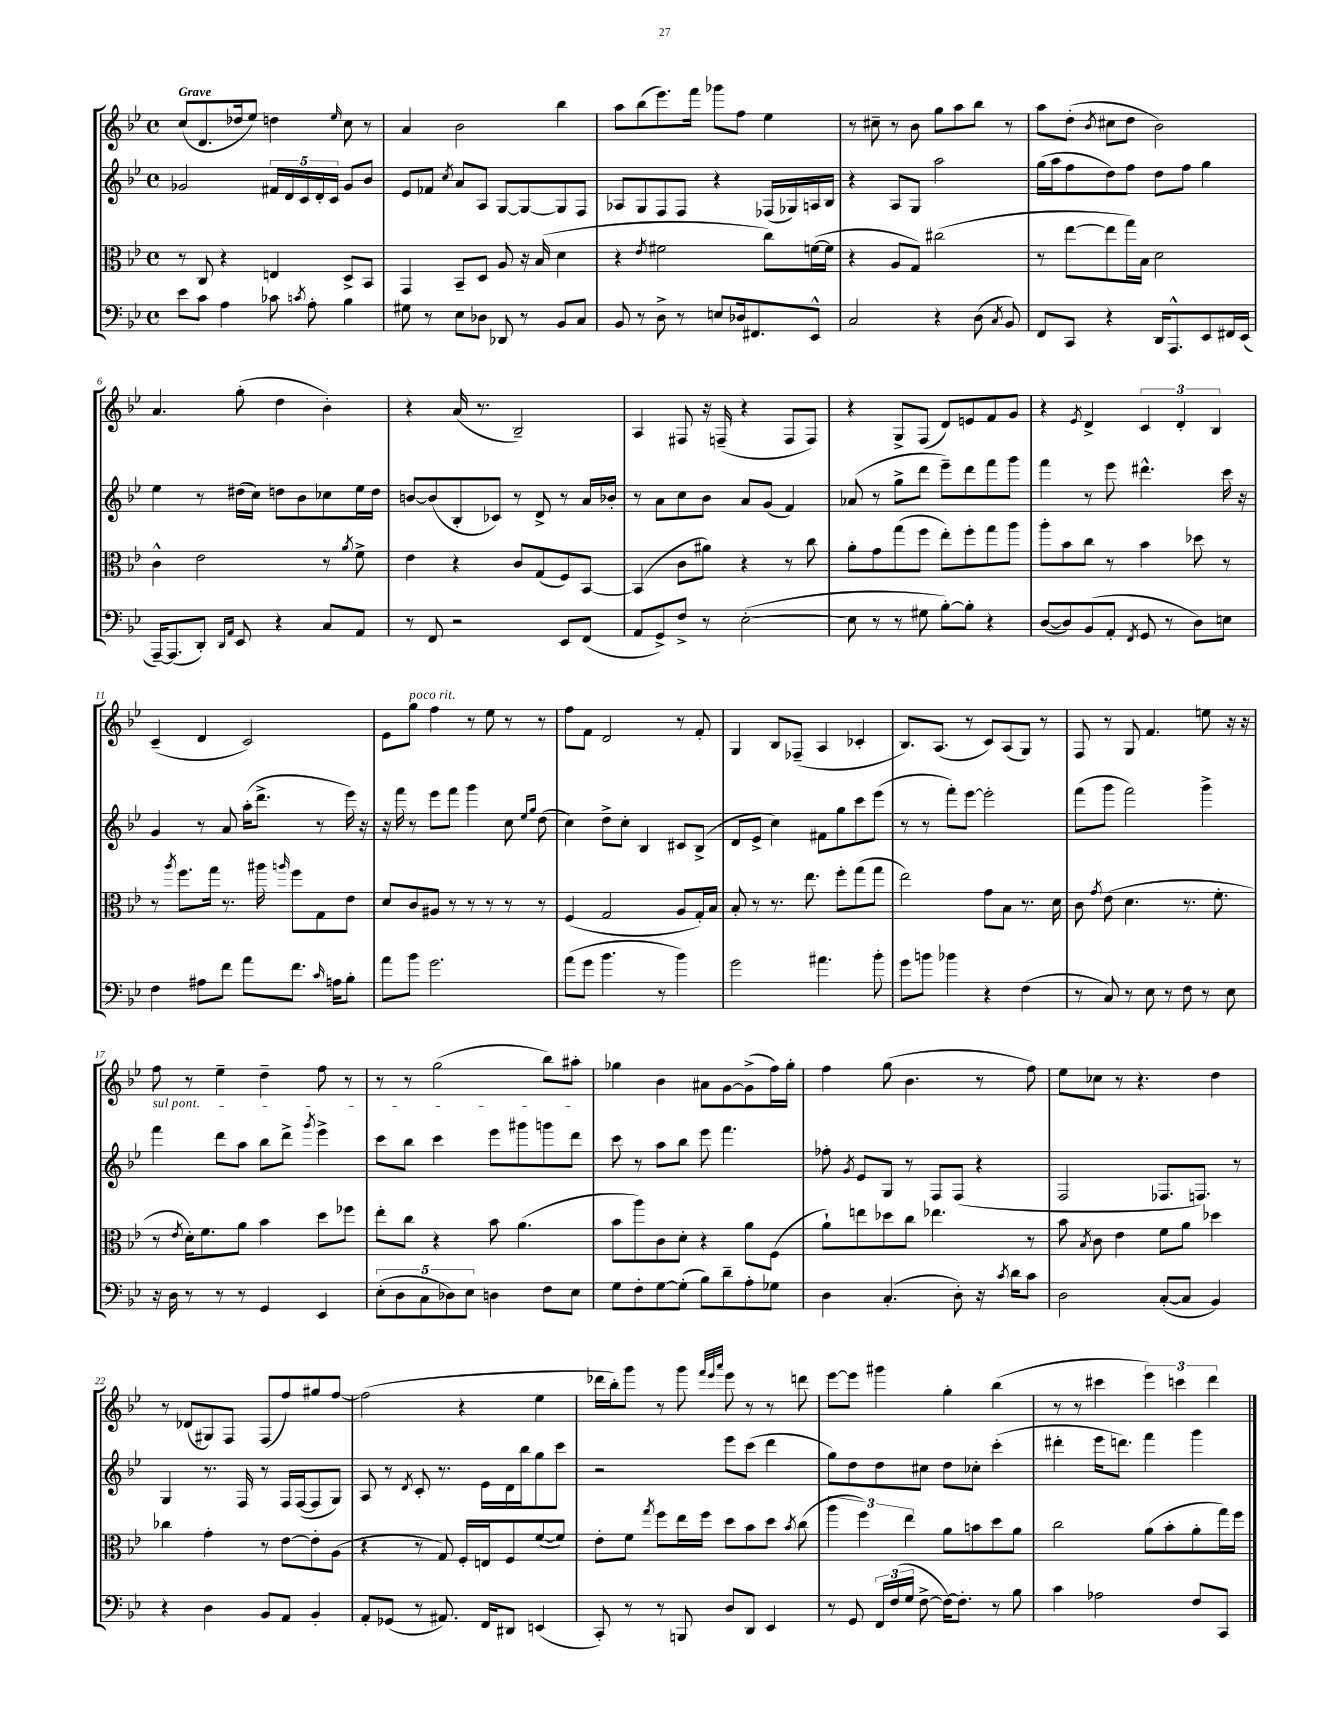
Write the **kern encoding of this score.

**kern	**kern	**kern	**kern
*staff4	*staff3	*staff2	*staff1
*clefF4	*clefC3	*clefG2	*clefG2
*k[b-e-]	*k[b-e-]	*k[b-e-]	*k[b-e-]
*M4/4	*M4/4	*M4/4	*M4/4
*met(c)	*met(c)	*met(c)	*met(c)
8e-\L	8r	2g-/	(8cc/L
8c\J	8C/	.	8.d/
4A\	4r	.	.
.	.	.	16dd-/k
.	.	.	8ee-/J)
8c-\	4E/	20f#/LL	4dd\
.	.	20d/	.
.	.	20c/	.
8qc/	.	.	.
8A'\	.	.	.
.	.	20d'/	.
.	.	20c/JJ	.
.	.	.	16qqee-/
4B-\	8D^/L	8g-/L	8cc\
.	8BB-/J	8b-/J	8r
=	=	=	=
8G#\	4GG/	8e-/L	4a/
8r	.	8f-/J	.
.	.	8qcc/	.
8E-\L	8BB-~/L	8a/L	2b-\
8D-\J	8D/J	8A/J	.
8DD-/	8A/	[8G/L	.
8r	16r	8G/_	.
.	(16B-/	.	.
8BB-/L	4d\	8G/]	4bb-\
8C/J	.	8F/J	.
=	=	=	=
8BB-/	4r	8A-/L	8aa\L
8r	.	8G/	(8bb-\
.	8qe-/	.	.
8D^\	2f#\	8F/	8.eee-\)
8r	.	8F/J	.
.	.	.	16fff\Jk
8E/L	.	4r	8ggg-\L
16D-/k	.	.	8ff\J
8.FF#/	.	.	.
.	8cc\L)	(16F-/LL	4ee-\
.	.	16G-/)	.
8EE-^^/J	([16f\L	16A/	.
.	16f\]JJ	16B-/JJ	.
=	=	=	=
2C/	4r	4r	8r
.	.	.	8cc#~\
.	8A/L	8A/L	8r
.	8G/J)	8G/J	8b-\
4r	(2cc#\	2aa\	8gg\L
.	.	.	8aa\
(8D\	.	.	8bb-\J
8qC/	.	.	.
8BB-/)	.	.	8r
=	=	=	=
8FF/L	8r	(16gg\LL	8aa\L
.	.	16aa\J	.
8CC/J	[8ee-\L	8ff\	(8dd'\J
.	.	.	8qb-/
4r	8ee-\]	8dd\)	8cc#\L
.	16gg\L)	8ff\J	8dd\J
.	16B-\JJ	.	.
16DD/LK	2d\	8dd\L	2b-\)
8.AAA^^/	.	.	.
.	.	8ff\J	.
8EE-/	.	4gg\	.
16FF#/L	.	.	.
(16EE-/JJ	.	.	.
=	=	=	=
[16AAA~/LK)	4c^^\	4ee-\	4.a/
(8.AAA/]	.	.	.
8DD'/J)	2e-\	8r	.
16qqDD/LL	.	.	.
16qqAA/JJ	.	.	.
8EE-/	.	(16dd#\LL	(8gg'\
.	.	16cc\JJ)	.
4r	.	8dd\L	4dd\
.	.	8b-\	.
8C/L	8r	8cc-\	4b-'\)
.	8qa/	.	.
8AA/J	8f^\	16ee-\L	.
.	.	16dd\JJ	.
=	=	=	=
8r	4e-\	[8b/L	4r
8FF/	.	(8b/]	.
2r	4r	8B-'/	(16a/
.	.	.	8.r
.	.	8c-/J)	.
.	8c/L	8r	2B-~/)
.	(8G/	8d^/	.
8EE-/L	8F/)	8r	.
(8FF/J	[8BB-/J	16a/LL	.
.	.	16b-'/JJ	.
=	=	=	=
8AA/L	(4BB-/]	8r	4A/
8GG^/)	.	8a\L	.
8F^/J	8c\L	8cc\	8F#/
8r	8a#\J)	8b-\J	16r
.	.	.	(16F~/
([2E-'\	4r	8a/L	4r
.	.	(8g/J	.
.	8r	4f/)	8F/L
.	8cc\	.	8F/J)
=	=	=	=
8E-\]	8a'\L	(8a-/	4r
8r	8g\	8r	.
8r	(8gg\	8gg^\L	8G^/L
8G#\	8ff\J	8ddd\J	(8F/J
[8B-'\L)	8ee-'\L)	8eee-~\L)	8d/L)
8B-'\]J	8ff'\	8ddd\	8e/
4r	8gg\	8fff\	8f/
.	8aa\J	8ggg\J	8g/J
=	=	=	=
([8D/L	8aa'\L	4fff\	4r
8D/])	8b-\	.	.
.	.	.	8qe-/
(8BB-/	8cc\J	8r	4d^/
8AA'/J	8r	8eee-\	.
8qFF/	.	.	.
8GG/	4b-\	4.ddd#^^\	6c/
8r	.	.	.
.	.	.	6d'/
8D\L)	8dd-\	.	.
.	.	.	6B-/
8E\J	8r	16ccc\	.
.	.	16r	.
=	=	=	=
4F\	8r	4g/	(4c~/
.	8qaa/	.	.
.	8.ff\L	.	.
8A#\L	.	8r	4d/
.	16gg\Jk	.	.
8f\J	8.r	8a/	.
8a\L	.	(16aa'\LK	2c/)
.	16aa#\	8.ddd^\J	.
.	16qqaa/	.	.
8.f\J	8ff\L	.	.
.	8G\	8r	.
16qqc/	.	.	.
16A\LK	.	.	.
8B-'\J	8e-\J	16eee-\)	.
.	.	16r	.
=	=	=	=
8a\L	8d/L	16r	8e-\L
.	.	16fff\	.
8b-\J	8c/	8r	8gg\J
2.g\	8A#/J	8eee-\L	4ff\
.	8r	8fff\J	.
.	8r	4ggg\	8r
.	8r	.	8ee-\
.	8r	8cc\	8r
.	.	16qqee-/LL	.
.	.	16qqgg/JJ	.
.	8r	(8dd\	8r
=	=	=	=
(8a\L	(4F/	4cc\)	8ff\L
8g\J	.	.	8f\J
4.b-\	2G/	8dd^\L	2d/
.	.	8cc'\J	.
.	.	4B-/	.
8r	.	.	.
4b-\)	8A/L	8c#/L	8r
.	16G'/L)	(8B-^/J	8f'/
.	16B-/JJ	.	.
=	=	=	=
2g\	8B-'/	8d/L	4G/
.	8r	8e-^/J	.
.	8.r	4cc\)	8B-/L
.	.	.	(8F-~/J
.	8.ee-\	.	.
4.a#\	.	8f#\L	4A/
.	8ff'\L	8gg\	.
.	(8gg\	8ccc\	4c-'/
8b-'\	8gg\J	(8eee-\J	.
=	=	=	=
8g\L	2ee-\)	8r	8.B-/L)
8b\J	.	8r	.
.	.	.	(8.A/J
4b-\	.	8fff'\L)	.
.	.	[8eee-\J	8r
4r	8g\L	2eee-'\]	8c/L)
.	8B-\J	.	(8A/
(4F\	8.r	.	8G/J)
.	.	.	8r
.	16d\	.	.
=	=	=	=
8r	8c\	(8fff\L	8F/
.	8qg/	.	.
8C/)	(8e-\	8ggg\J	8r
8r	4.d\	2fff\)	8G/
8E-\	.	.	4.f/
8r	.	.	.
8F\	8.r	.	.
8r	.	4ggg^\	8ee\
.	8.f'\	.	.
8E-\	.	.	16r
.	.	.	16r
=	=	=	=
16r	8r	4fff\	8ff\
16D\	.	.	.
.	8qe-/	.	.
8r	16d'\LK)	.	8r
.	8.f\	.	.
8r	.	8ddd\L	4ee-~\
8r	8a\J	8aa\J	.
4GG/	4b-\	8bb-\L	4dd~\
.	.	8ddd^\J	.
.	.	8qggg/	.
4EE-/	8dd\L	4eee-^\	8ff\
.	8ff-\J	.	8r
=	=	=	=
(10E-'\L	8ee-'\L	8ccc\L	8r
10D\	.	.	.
.	8cc\J	8bb-\J	8r
10C\	.	.	.
.	4r	4ccc\	(2gg\
10D-\)	.	.	.
10E-\J	.	.	.
4D\	8b-\	8eee-\L	.
.	(4.a\	8ggg#\	.
8F\L	.	8ggg\	8bb-\L)
8E-\J	.	8ddd\J	8aa#'\J
=	=	=	=
8G\L	8b-\L	8ccc\	4gg-\
8F'\	8aa\)	8r	.
[8G\	8c\	8aa\L	4b-\
(8G'\]J	8d'\J	8bb-\J	.
8B-\L)	4r	8eee-\	8a#\L
8d~\	.	4.fff\	[8g\
8A'\	8a\L	.	(8g^\]
8G-\J	(8F\J	.	16ff\L)
.	.	.	16gg-'\JJ
=	=	=	=
4D\	8a`\L)	8ff-'\	4ff\
.	.	8qg/	.
.	8ee\	8e-/L	.
(4.C'/	8dd-\	8G/J	(8gg\
.	8cc\J	8r	4.b-\
.	4.ee-\	8F/L	.
8D'\)	.	(8F/J	.
16r	.	4r	8r
8qc/	.	.	.
16d\LK	.	.	.
8c\J	8r	.	8ff\)
=	=	=	=
2D\	8b-\	2F/	8ee-\L
.	8qB-/	.	.
.	8c\	.	8cc-\J
.	4e-\	.	8r
.	.	.	4.r
([8C'/L	8f\L	8.F-/L	.
8C/]J	8a\J	.	.
.	.	8.F/J)	.
4BB-/)	4dd-\	.	4dd\
.	.	8r	.
=	=	=	=
4r	4cc-\	4G/	8r
.	.	.	(8d-/L
4D\	4g'\	8.r	8G#/)
.	.	.	8F/J
.	.	16F/	.
8BB-/L	8r	8r	(8F/L
8AA/J	[8e-\L	16F/LL	8ff/)
.	.	([16F/J	.
4BB-'/	8e-'\]	8F/]	8gg#/
.	(8A\J	8G/J)	[8ff/J
=	=	=	=
8AA'/L	4r	8A/	(2ff\]
(8GG-/J	.	8r	.
.	.	8qd/	.
8r	8r	8c'/	.
8.AA#/)	8G/)	8.r	.
.	16F'/LL	.	4r
16FF/LK	16E/J	16e-\LL	.
8DD#/J	8F/	16d\	.
.	.	16bb-\J	.
(4EE/	([8f/	8gg\	4ee-\
.	8f/]J)	8ccc\J	.
=	=	=	=
8CC'/)	8e-'\L	2r	16ddd-\LL
.	.	.	16bb-'\J)
8r	8f\J	.	8ggg\J
.	8qgg/	.	.
8r	8ff\L	.	8r
8BBB/	16ee-\L	.	8ggg\
.	16ff\JJ	.	.
.	.	.	32qqfff/LLL
.	.	.	32qqeee-/
.	.	.	32qqaaa/JJJ
8D/L	8dd\L	8eee-\L	8eee-\
8DD/J	8b-\	(8ccc\J	8r
4EE-/	8dd\J	4ddd\	8r
.	8qb-/	.	.
.	(8cc\	.	8ddd\
=	=	=	=
8r	6aa\	8gg\L)	[8eee-\L
8GG/	.	8dd\	8eee-\]J
.	6ff\)	.	.
24FF/LL	.	8dd\	4ggg#\
(24F/	.	.	.
24G/JJ	6ee-\	.	.
[8F^\	.	8cc#\J	.
16F\_LK)	8a\L	8dd\L	4gg'\
8.F'\]J	.	.	.
.	8b\	8cc-'\J	.
8r	8dd\	(4ccc'\	(4bb-\
8B-\	8a\J	.	.
=	=	=	=
4c\	2cc\	4ddd#'\	8r
.	.	.	8r
2A-\	.	16eee-\LK	4ccc#\
.	.	8.ddd\J)	.
.	(8a\L	4fff\	6eee-\)
.	8b-'\	.	.
.	.	.	6ccc\
8F/L	8a'\	4ggg\	.
.	.	.	6ddd\
8CC/J	16gg\L)	.	.
.	16ff\JJ	.	.
==	==	==	==
*-	*-	*-	*-
